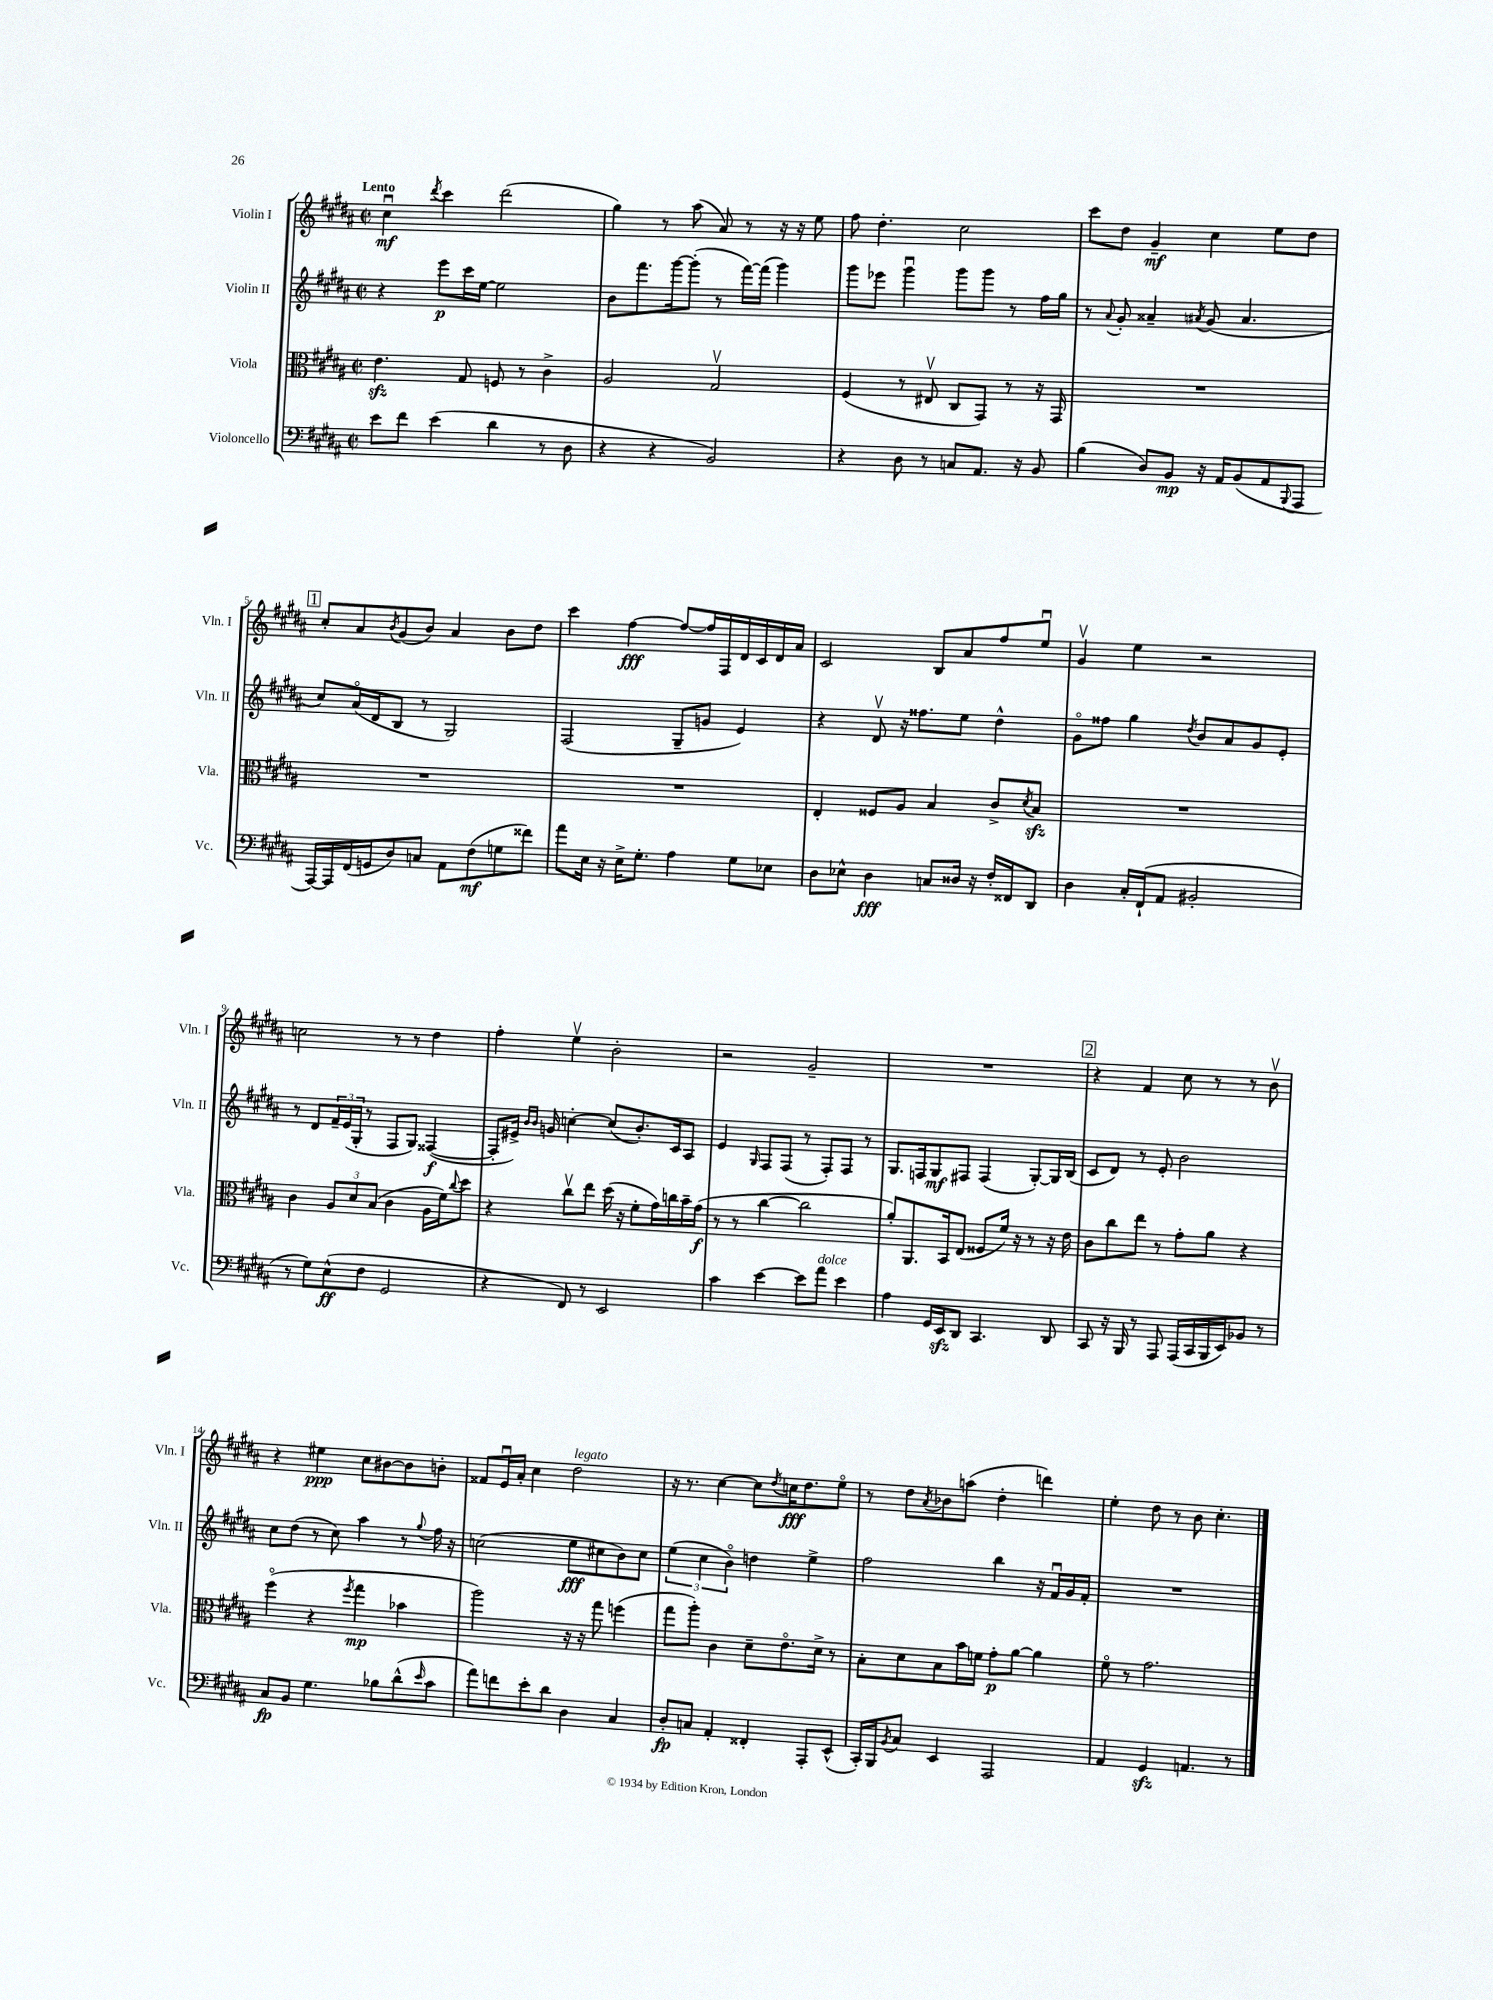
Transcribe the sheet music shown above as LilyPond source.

<<
\new StaffGroup <<
\new Staff = "s0" \with { instrumentName = "Violin I" shortInstrumentName = "Vln. I" } {
    \clef treble \key b \major \defaultTimeSignature \time 2/2 \tempo "Lento"
    cis''4\downbow\mf \acciaccatura { dis'''8 } cis'''4 dis'''2( |
    gis''4) r8 ais''8( ais'8) r8 r16 r16 e''8 |
    fis''8 dis''4.-. cis''2 |
    cis'''8 dis''8 gis'4--\mf cis''4 e''8 dis''8 |
    \mark \markup { \box "1" } cis''8-. ais'8 \acciaccatura { b'8 } gis'8( b'8) ais'4 b'8 dis''8 |
    cis'''4 fis''4~\fff fis''8~ fis''16 fis16 dis'16 cis'16 dis'16 ais'16 |
    cis'2 b8 ais'8 fis''8 e''8\downbow |
    gis'4\upbow e''4 r2 |
    c''2 r8 r8 dis''4 |
    fis''4-. e''4\upbow b'2-. |
    r2 gis'2-- |
    R1 |
    \mark \markup { \box "2" } r4 fis'4 cis''8 r8 r8 b'8\upbow |
    r4 eis''4\ppp cis''8 bis'8~ bis'8 b'8-. |
    fisis'8 e'16\downbow ais'16-. cis''4 dis''2^\markup { \italic "legato" } |
    r16 r8. cis''4~ cis''8 \acciaccatura { dis''8 } c''16\fff dis''8. e''8\flageolet |
    r8 dis''8 \acciaccatura { ais'8 } bes'8 a''8( dis''4-. d'''4) |
    e''4-. dis''8 r8 b'8 cis''4.-. \bar "|." |
}
\new Staff = "s1" \with { instrumentName = "Violin II" shortInstrumentName = "Vln. II" } {
    \clef treble \key b \major \defaultTimeSignature \time 2/2
    r4 e'''8\p cis'''16 e''16~ e''2 |
    b'8 fis'''8. gis'''16~ gis'''8-.( r8 fis'''16~) fis'''16( gis'''4) |
    gis'''8 ees'''8 gis'''4\downbow gis'''8 gis'''8 r8 fis''16 gis''16 |
    r8 \appoggiatura { ais'8 } gis'8-. aisis'4-- \acciaccatura { ais'8 } gis'8( ais'4. |
    \mark \markup { \box "1" } cis''8) ais'16\flageolet( dis'16 b8 r8 gis2) |
    fis2( gis8-- g'8 e'4) |
    r4 dis'8\upbow r16 fisis''8. e''8 dis''4-^ |
    gis'8\flageolet fisis''8 gis''4 \acciaccatura { dis''8 } b'8 ais'8 gis'8 e'8-. |
    r8 dis'8 \tuplet 3/2 { fis'16-- e'16( gis16-. } r8 fis8 gis8) fisis4~\f( |
    fisis8-. eis'16->) \grace { b'16 b'16 } g'16 c''4~-. c''8( b'8.-.) cis'16 ais8 |
    e'4 \grace { gis16 } fis8 fis8( r8 fis8-.) fis8 r8 |
    gis8. f16 gis8\mf fis8 fis4( gis8~-.) gis16 b16( |
    \mark \markup { \box "2" } cis'8 dis'8) r8 e'8-. b'2 |
    cis''8 dis''8( r8 cis''8) ais''4 r8 \appoggiatura { gis''8 } fis''16 r16 |
    c''2( e''8\fff cis''8 b'8) cis''8 |
    \tuplet 3/2 { e''4( cis''4 b'4\flageolet) } d''4 e''4-> |
    fis''2 b''4 r16 fis'16\downbow gis'16 fis'16-. |
    R1 \bar "|." |
}
\new Staff = "s2" \with { instrumentName = "Viola" shortInstrumentName = "Vla." } {
    \clef alto \key b \major \defaultTimeSignature \time 2/2
    e'4.\sfz gis8 f8 r8 cis'4-> |
    ais2 gis2\upbow |
    fis4( r8 eis8\upbow cis8 gis,8) r8 r16 gis,16 |
    R1 |
    \mark \markup { \box "1" } R1 |
    R1 |
    e4-. fisis8 ais8 b4 cis'8-> \acciaccatura { dis'8 } b8\sfz |
    R1 |
    cis'4 \tuplet 3/2 { ais8 dis'8 b8( } cis'4 ais16 fis'16) \appoggiatura { cis''8 } dis''8 |
    r4 cis''8\upbow e''8 dis''16( r16 fis'8-. gis'16) c''16 b'16-- gis'16\f( |
    r8 r8 cis''4~ cis''2 |
    ais'8-.) ais,8. b,16 e8( fisis8 fis'16) r16 r8 r16 e'16 |
    \mark \markup { \box "2" } cis'8 cis''8 e''8 r8 gis'8-. ais'8 r4 |
    fis''4\flageolet( r4 \acciaccatura { fis''8 } gis''4\mp bes'4 |
    ais''2) r16 r16 gis''8 f''4( |
    gis''8 ais''8-.) cis'4 dis'8-- e'8.\flageolet dis'16-> r8 |
    b8-. dis'8 b8 b'16 f'16 gis'8-.\p ais'8~ ais'4 |
    fis'8\flageolet r8 gis'2. \bar "|." |
}
\new Staff = "s3" \with { instrumentName = "Violoncello" shortInstrumentName = "Vc." } {
    \clef bass \key b \major \defaultTimeSignature \time 2/2
    e'8 fis'8 e'4( dis'4 r8 dis8 |
    r4 r4 b,2) |
    r4 dis8 r8 c8 ais,8. r16 b,8 |
    b4( dis8) b,8\mp r16 ais,16 b,8( ais,8 \appoggiatura { b,,8 } ais,,8 |
    \mark \markup { \box "1" } ais,,16~) ais,,16 fis,16( g,16 dis8) c8 ais,8 fis8\mf( g8 fisis'8) |
    ais'8 e16 r16 e16-> gis8.-. ais4 gis8 ees8 |
    dis8 ees8-^ dis4\fff c8 disis16 r16 fis16-. fisis,16 dis,8 |
    dis4 cis16-. fis,16-!( ais,8 bis,2-. |
    r8 gis8) e8-^\ff( fis8 gis,2 |
    r4 fis,8) r8 e,2 |
    cis'4 e'4~ e'8 ais'8^\markup { \italic "dolce" } e'4 |
    ais4 gis,16 e,16\sfz dis,8 cis,4. dis,8 |
    \mark \markup { \box "2" } cis,8 r16 b,,16 r8 ais,,8 ais,,16( cis,16 b,,16 e,16) bes,8 r8 |
    cis8\fp b,8 gis4. bes8 dis'8-^( \grace { e'16 } cis'8 |
    ais'8) f'8 e'8-. dis'8 dis4 cis4 |
    dis8-.\fp c8 ais,4-. fisis,4-. ais,,8-. e,8-^( |
    cis,16-.) b,,16 \acciaccatura { b,8 } cis8 e,4 ais,,2 |
    ais,4 gis,4\sfz a,4. r8 \bar "|." |
}
>>
>>
